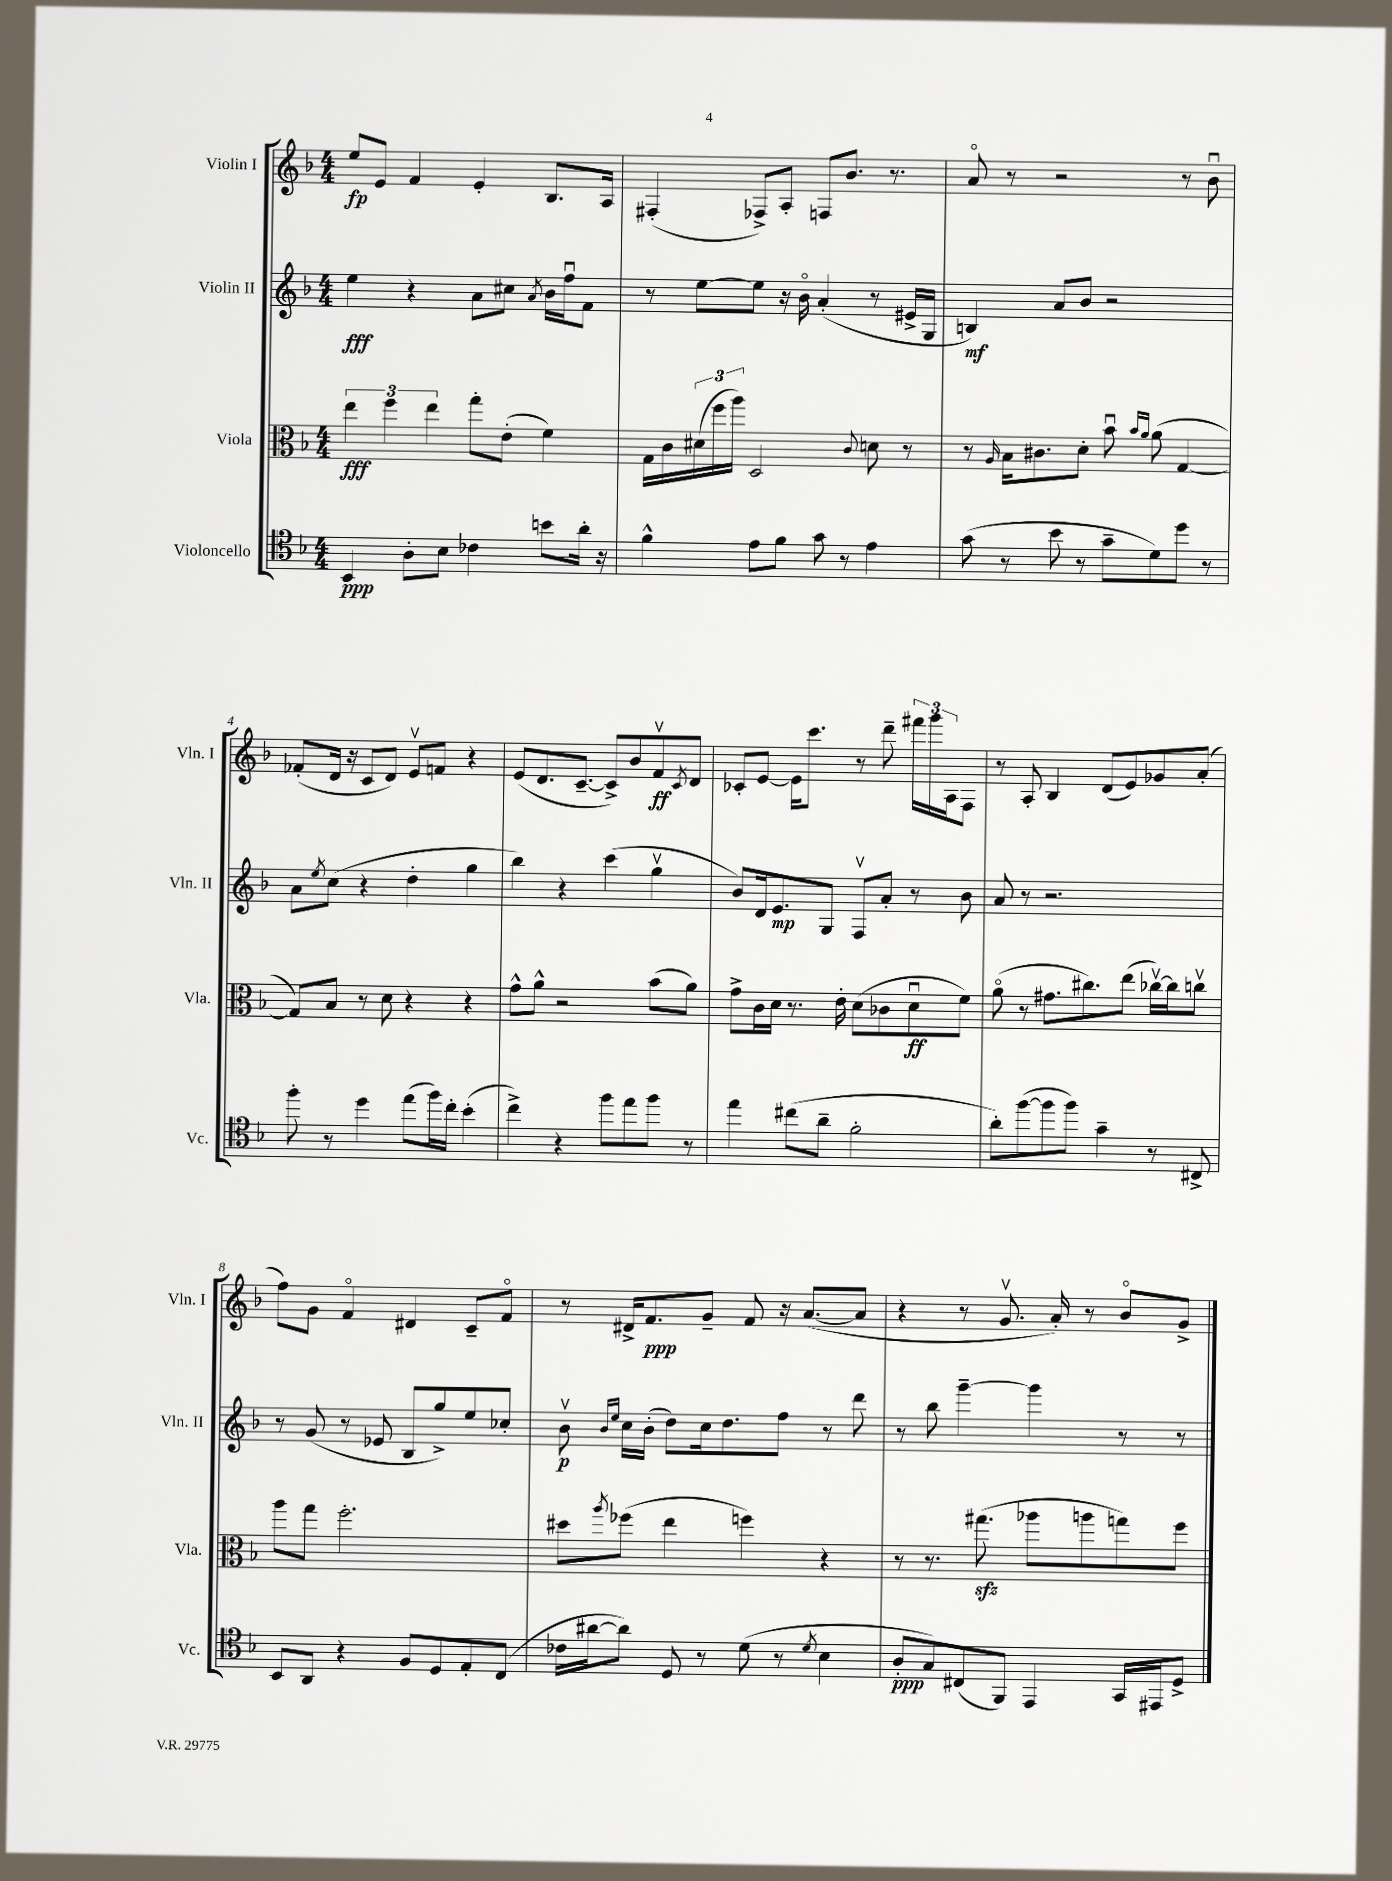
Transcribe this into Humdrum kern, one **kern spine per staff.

**kern	**kern	**kern	**kern
*staff4	*staff3	*staff2	*staff1
*clefC4	*clefC3	*clefG2	*clefG2
*k[b-]	*k[b-]	*k[b-]	*k[b-]
*M4/4	*M4/4	*M4/4	*M4/4
4BB-/	6ee\	4ee\	8ee/L
.	.	.	8e/J
.	6ff\	.	.
8A'\L	.	4r	4f/
.	6ee\	.	.
8B-\J	.	.	.
4c-\	8gg'\L	8a\L	4e'/
.	(8e'\J	8cc#\J	.
.	.	8qa/	.
8b\L	4f\)	16b-\LL	8.B-/L
.	.	16ffu\J	.
16a'\Jk	.	8f\J	.
16r	.	.	16A/Jk
=	=	=	=
4f^^\	16G\LL	8r	(4F#'/
.	16c\	.	.
.	(24d#\	[8ee\L	.
.	24ff\	.	.
.	24aa\JJ)	.	.
8e\L	2D/	8ee\]J	8F-^/L)
8f\J	.	16r	8A'/J
.	.	16b-o\	.
8g\	.	(4a'/	8F/L
8r	.	.	8.b-/J
.	8qqc/	.	.
4e\	8d\	8r	.
.	.	.	8.r
.	8r	16e#^/LL	.
.	.	16G/JJ	.
=	=	=	=
(8g\	8r	4B/)	8ao/
.	16qqA/	.	.
8r	16B-\LK	.	8r
.	8.c#\	.	.
8b-\	.	8a/L	2r
8r	8d'\J	8b-/J	.
8g~\L	8b-u\	2r	.
.	16qqb-/LL	.	.
.	16qqa/JJ	.	.
8d\)	(8a\	.	.
8dd\J	[4G/	.	8r
8r	.	.	8b-u\
=	=	=	=
8ff'\	8G/]L)	8a\L	(8f-'/L
.	.	8qee/	.
8r	8B-/J	(8cc\J	16d/Jk
.	.	.	16r
4dd\	8r	4r	8c/L
.	8d\	.	8d/J)
(8ee\L	4r	4dd'\	8ev/L
16ff\L)	.	.	8f/J
16cc'\JJ	.	.	.
(4b-'\	4r	4gg\	4r
=	=	=	=
4cc^\)	8g^^\L	4bb-\)	(8e/L
.	8a^^\J	.	8.d/
4r	2r	4r	.
.	.	.	[8.c~/J
8ff\L	.	(4ccc\	8c^/]L)
8ee\	.	.	8b-/
8ff\J	(8b-\L	4ggv\	8fv/
.	.	.	8qc/
8r	8a\J)	.	8d/J
=	=	=	=
4ee\	8g^\L	8b-/L)	8c-'/L
.	16c\L	16d/k	[8e/J
.	16d\JJ	8.e/	.
(8cc#\L	8.r	.	16e\]LK
.	.	.	8.ccc\J
8a~\J	.	8G/J	.
.	16e'\	.	.
2f'\	(8d\L	8Fv/L	8r
.	8c-\	8a'/J	8ddd~\
.	8du\	8r	24fff#\LL
.	.	.	24ggg\
.	.	.	24A\J
.	8f\J)	8b-\	8F\J
=	=	=	=
8a'\L)	(8ao\	8a/	8r
([8ff\	8r	8r	8A'/
8ff\]	8.g#\L	2.r	4B-/
8ff\J)	.	.	.
.	8.cc#\)	.	.
4g~\	.	.	(8d/L
.	(8ee\J	.	8e/)
8r	[16cc-v\LL)	.	8g-/
.	16cc-\]J	.	.
8C#^/	8ccv\J	.	(8a'/J
=	=	=	=
8BB-/L	8aa\L	8r	8ff\L)
8AA/J	8gg\J	(8g/	8g\J
4r	2.ff'\	8r	4fo/
.	.	8e-/	.
8F/L	.	8B-/L	4d#/
8D/	.	8gg^/)	.
8E'/	.	8ee/	8c~/L
(8C/J	.	8cc-'/J	8fo/J
=	=	=	=
16c-\LL	8dd#\L	8b-v\	8r
[16a#\J	.	.	.
.	.	16qqb-/LL	.
.	8qaa/	16qqee/JJ	.
8a#\]J)	(8ff-\J	16cc\LL	16d#^/LK
.	.	(16b-'\JJ	8.f/
8D/	4ee\	8dd\L)	.
8r	.	16cc\k	8g~/J
.	.	8.dd\	.
(8d\	4ff\)	.	8f/
8r	.	8ff\J	16r
.	.	.	([8.a/L
8qd/	.	.	.
4B-\	4r	8r	.
.	.	8ddd\	8a/]J
=	=	=	=
8A'/L	8r	8r	4r
8G/)	8.r	8bb-\	.
(8C#/	.	[4ggg~\	8r
.	(8.gg#\	.	.
8FF/J)	.	.	8.gv/
4EE/	8aa-\L	4ggg\]	.
.	.	.	16a'/)
.	8aa\	.	8r
16GG/LL	8gg\)	8r	8b-o/L
16EE#/J	.	.	.
8D^/J	8ff\J	8r	8g^/J
==	==	==	==
*-	*-	*-	*-
